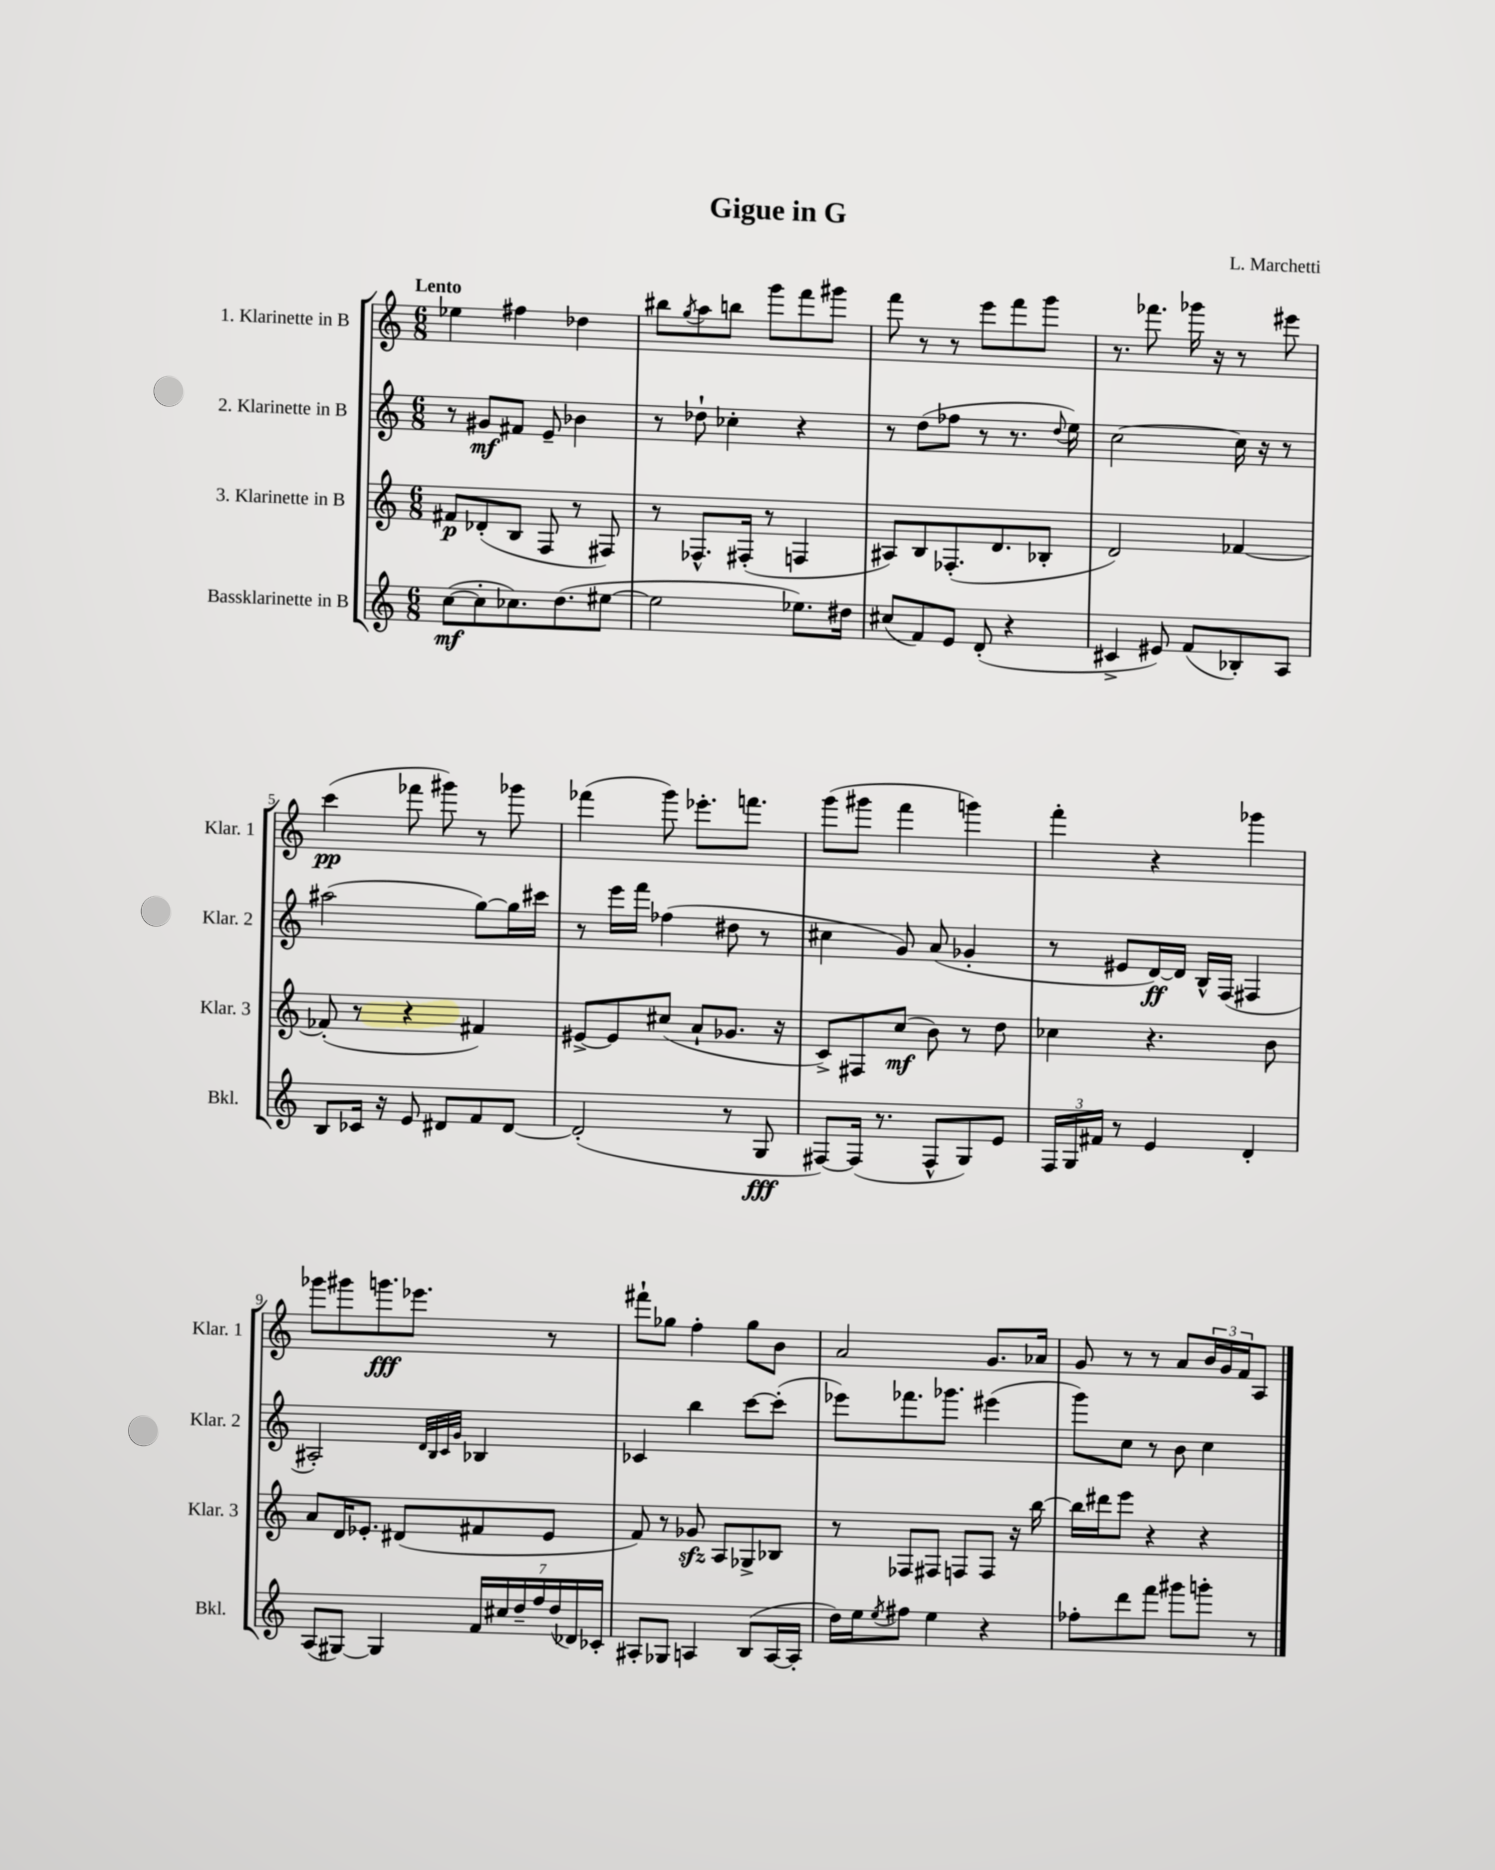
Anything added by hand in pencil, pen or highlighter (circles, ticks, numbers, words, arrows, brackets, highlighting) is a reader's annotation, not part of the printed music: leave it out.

**kern	**kern	**kern	**kern
*staff4	*staff3	*staff2	*staff1
*clefG2	*clefG2	*clefG2	*clefG2
*k[]	*k[]	*k[]	*k[]
*M6/8	*M6/8	*M6/8	*M6/8
([8cc	8f#	8r	4ee-
8cc']	(8d-'	8g#	.
8.cc-)	8B	8f#	4ff#
.	8F	8e~	.
(8.dd	.	.	.
.	8r	4b-	4dd-
[8ee#	8F#)	.	.
=	=	=	=
2ee#]	8r	8r	8bb#
.	.	.	8qgg
.	8.F-^^	8dd-`	8aa
.	.	4cc-'	8bb
.	(16F#'	.	.
.	8r	.	8ggg
8.ee-)	4F	4r	8fff
.	.	.	8ggg#
16dd#	.	.	.
=	=	=	=
(8cc#	8A#)	8r	8fff
8f)	8B	(8dd	8r
8e	(8.F-'	8ff-	8r
(8d'	.	8r	8eee
.	8.d	.	.
4r	.	8.r	8fff
.	8B-'	.	8ggg
.	.	8qqdd	.
.	.	16ee)	.
=	=	=	=
4c#^	2d)	[2cc	8.r
.	.	.	8.fff-
8e#)	.	.	.
(8f	.	.	16ggg-
.	.	.	16r
8B-')	[4f-	16cc]	8r
.	.	16r	.
8A	.	8r	8eee#
=	=	=	=
8B	(8f-']	(2aa#	(4ccc
16c-	8r	.	.
16r	.	.	.
8e	4r	.	8fff-
8d#	.	.	8ggg#)
8f	4f#)	[8gg)	8r
[8d#	.	16gg]	8ggg-
.	.	16ccc#	.
=	=	=	=
(2d#']	[8e#^	8r	(4fff-
.	8e#]	16eee	.
.	.	16fff	.
.	(8cc#	(4ff-	8ggg)
.	8a`	.	8.eee-'
8r	8.g-	8dd#	.
.	.	.	8.fff
8G	.	8r	.
.	16r	.	.
=	=	=	=
[8F#)	8c^)	4cc#	(8ggg
(16F#]	8F#	.	8ggg#
8.r	.	.	.
.	(8cc	8g)	4fff
8F#^^	8b)	(8a	.
8G)	8r	4g-'	4ggg)
8e	8dd	.	.
=	=	=	=
24F	4cc-	8r	4fff'
24G	.	.	.
24f#	.	.	.
8r	.	8e#	.
4e	4.r	[16d)	4r
.	.	16d]	.
.	.	16B^^	.
.	.	(16F	.
4d'	.	4F#	4ggg-
.	8b	.	.
=	=	=	=
(8A	8a	2A#')	8ggg-
[8G#)	16d	.	8ggg#
.	8.e-'	.	.
4G#]	.	.	8.ggg
.	(8d#	.	.
.	.	.	8.eee-
.	.	32qqd	.
.	.	32qqB	.
.	.	32qqc	.
.	.	32qqg	.
28f	8f#	4B-	.
28cc#	.	.	.
28dd~	.	.	.
28ff	.	.	.
.	8e-	.	8r
(28dd	.	.	.
28d-)	.	.	.
28c-'	.	.	.
=	=	=	=
8A#'	8f)	4c-	8fff#`
8G-	8r	.	8gg-
4A	8g-	4bb	4ff'
.	8A	.	.
(8B	8G-^	[8ccc	8gg-
[16A	8B-	(8ccc']	8b
16A']	.	.	.
=	=	=	=
16dd)	8r	8eee-)	2a
16ee	.	.	.
8qee	.	.	.
8ff#	8F-	8.fff-	.
4ee	8F#	.	.
.	.	8.ggg-	.
.	8F	.	.
4r	8F	(4eee#	8.g
.	16r	.	.
.	[16bb	.	16a-
=	=	=	=
8ff-'	16bb]	8ggg)	8g
.	16ddd#	.	.
8ddd	8eee	8cc	8r
8fff	4r	8r	8r
8ggg#	.	8b	8a
8ggg'	4r	4cc	24b
.	.	.	24g
.	.	.	24f
8r	.	.	8A
==	==	==	==
*-	*-	*-	*-
